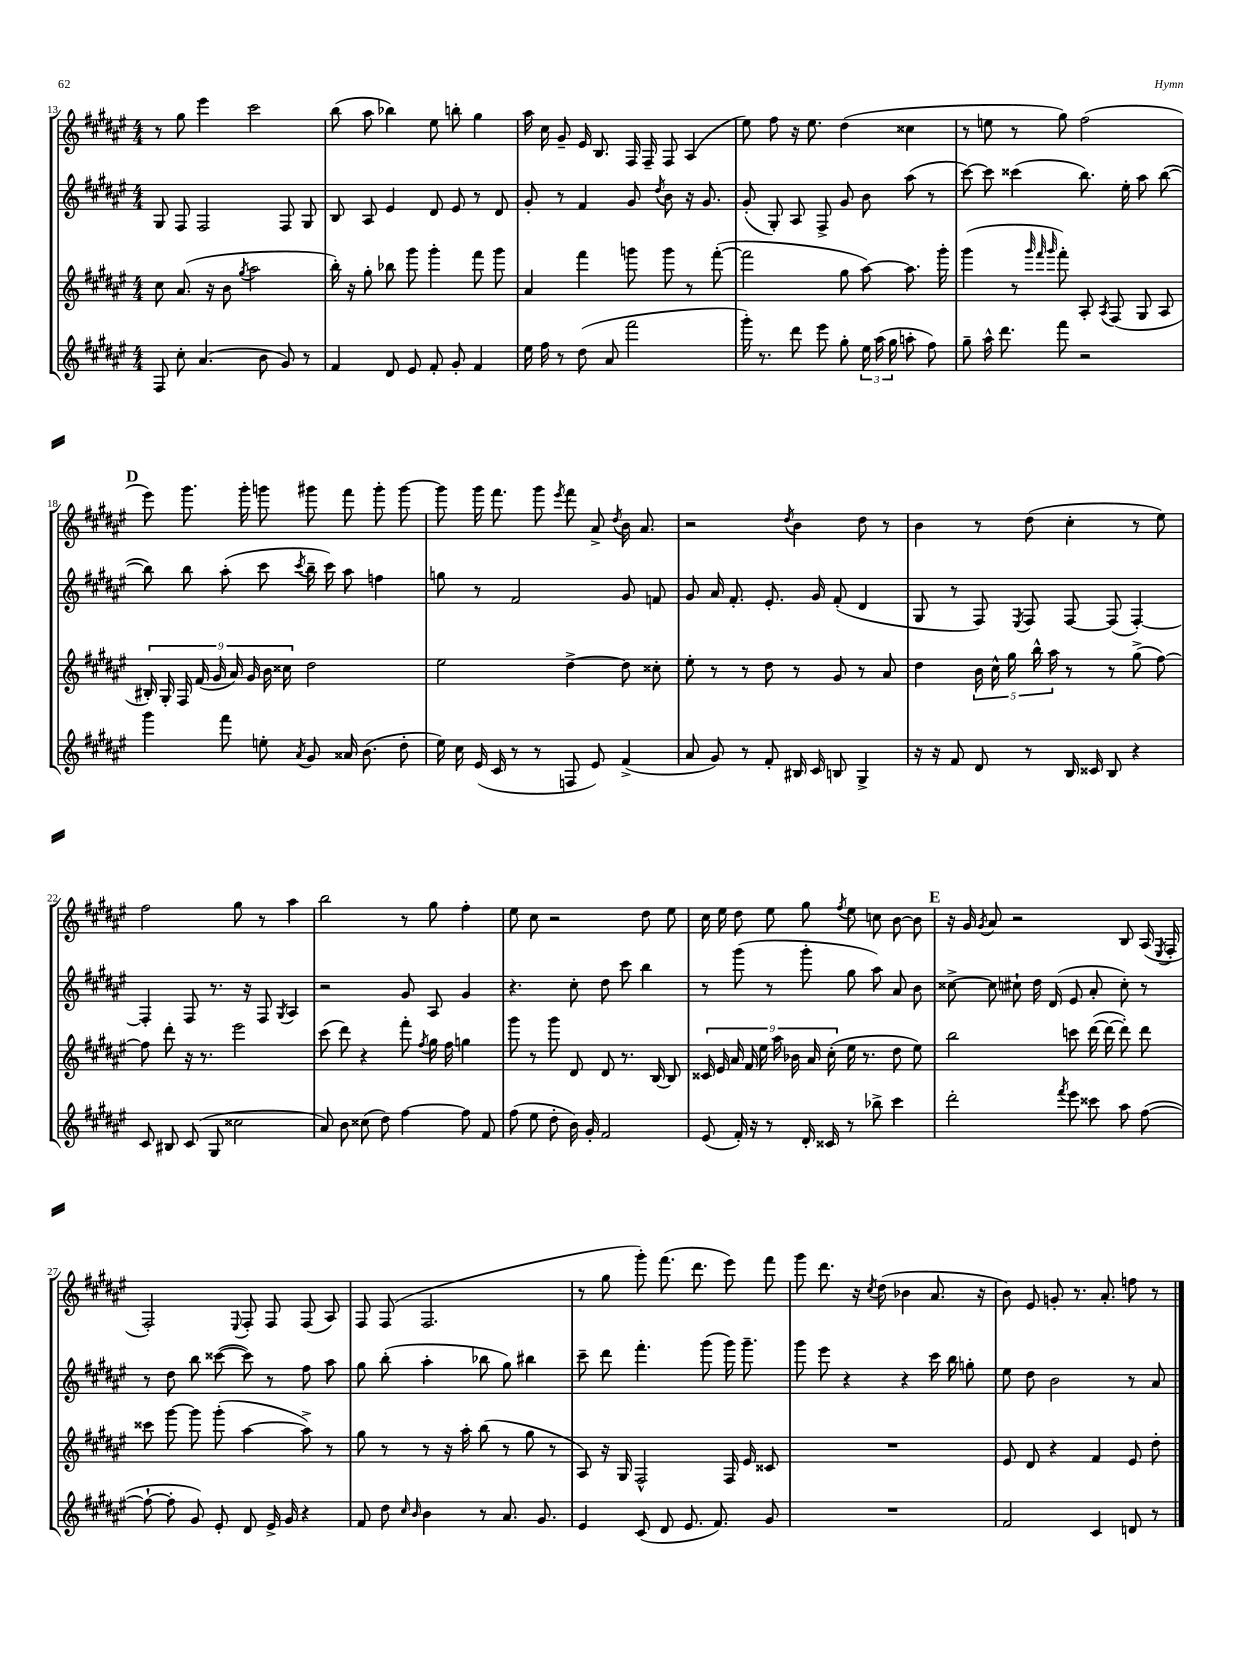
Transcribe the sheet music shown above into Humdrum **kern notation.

**kern	**kern	**kern	**kern
*staff4	*staff3	*staff2	*staff1
*clefG2	*clefG2	*clefG2	*clefG2
*k[f#c#g#d#a#e#]	*k[f#c#g#d#a#e#]	*k[f#c#g#d#a#e#]	*k[f#c#g#d#a#e#]
*M4/4	*M4/4	*M4/4	*M4/4
8F#	8cc#	8G#	8r
8cc#'	(8.a#	8F#	8gg#
(4.a#	.	2F#	4eee#
.	16r	.	.
.	8b	.	.
.	8qgg#	.	.
.	2aa#	.	2ccc#
8b	.	.	.
8g#)	.	8F#	.
8r	.	8G#	.
=	=	=	=
4f#	16bb')	8B	(8bb
.	16r	.	.
.	8gg#'	8A#	8aa#
8d#	8bb-	4e#	4bb-)
8e#	8ggg#	.	.
8f#'	4ggg#'	8d#	8ee#
8g#'	.	8e#	8bb'
4f#	8fff#	8r	4gg#
.	8ggg#	8d#	.
=	=	=	=
16ee#	4a#	8g#'	16aa#
16ff#	.	.	16cc#
8r	.	8r	8g#~
(8dd#	4fff#	4f#	16e#
.	.	.	8.B
8a#	.	.	.
2fff#	8ggg	8g#	16F#
.	.	.	16F#~
.	.	8qdd#	.
.	8ggg	8b	8F#
.	8r	16r	(4A#
.	.	8.g#	.
.	([8fff#'	.	.
=	=	=	=
16ggg#')	2fff#]	(8g#'	8ee#)
8.r	.	.	.
.	.	8G#')	8ff#
8ddd#	.	8A#	16r
.	.	.	8.ee#
8eee#	.	8F#^	.
8gg#'	8gg#	8g#	(4dd#
24ee#	[8aa#)	8b	.
(24aa#	.	.	.
24gg#	.	.	.
8aa'	8.aa#]	(8aa#	4cc##
8ff#)	.	8r	.
.	16ggg#'	.	.
=	=	=	=
8gg#~	(4ggg#	[8ccc#)	8r
16aa#^^	.	8ccc#]	8ee
8.ddd#	.	.	.
.	8r	(4ccc##	8r
.	32qqggg#	.	.
.	32qqfff#	.	.
.	32qqggg#	.	.
8fff#	8fff#')	.	8gg#)
2r	8A#'	8.bb)	(2ff#
.	8qA#	.	.
.	(8F#	.	.
.	.	16ee#'	.
.	8G#	8aa#	.
.	8A#	([8bb	.
=	=	=	=
4ggg#	18B#')	8bb])	8eee#)
.	18G#'	.	.
.	18F#	.	.
.	.	8bb	8.ggg#
.	(18f#	.	.
.	18g#	.	.
8fff#	.	(8aa#'	.
.	18a#)	.	.
.	.	.	16ggg#'
.	18g#	.	.
8ee'	.	8ccc#	8ggg
.	18b	.	.
.	18cc##	.	.
8qa#	.	8qccc#	.
8g#	2dd#	16bb~	8ggg#
.	.	16ccc#)	.
16a##	.	8aa#	8fff#
(8.b	.	.	.
.	.	4ff	8ggg#'
8dd#'	.	.	[8ggg#
=	=	=	=
16ee#)	2ee#	8gg	8ggg#]
16cc#	.	.	.
(16e#	.	8r	16ggg#
16c#	.	.	8.fff#
8r	.	2f#	.
8r	.	.	8ggg#
.	.	.	8qeee#
8F	[4dd#^	.	8fff#
8e#)	.	.	8a#^
.	.	.	8qdd#
(4f#^	8dd#]	8g#	16b
.	.	.	8.a#
.	8cc##'	8f	.
=	=	=	=
8a#	8ee#'	8g#	2r
8g#)	8r	16a#	.
.	.	8.f#'	.
8r	8r	.	.
8f#'	8dd#	8.e#'	.
.	.	.	8qdd#
16B#	8r	.	4b
16c#	.	16g#	.
8B	8g#	(8f#'	.
4G#^	8r	4d#	8dd#
.	8a#	.	8r
=	=	=	=
16r	4dd#	8G#	4b
16r	.	.	.
8f#	.	8r	.
8d#	20b	8F#)	8r
.	20cc#^^	.	.
.	20gg#	.	.
.	.	8qE#	.
8r	.	8F#	(8dd#
.	20bb^^	.	.
.	20aa#	.	.
16B	8r	[8F#	4cc#'
16c##	.	.	.
8B	8r	(8F#]	.
4r	(8gg#^	[4F#')	8r
.	[8ff#)	.	8ee#)
=	=	=	=
8c#	8ff#]	4F#']	2ff#
8B#	8ddd#'	.	.
(8c#	16r	8F#	.
.	8.r	.	.
8G#	.	8.r	.
2cc##	2eee#	.	8gg#
.	.	16r	.
.	.	8F#	8r
.	.	8qG#	.
.	.	4A#	4aa#
=	=	=	=
8a#)	(8ccc#	2r	2bb
8b	8ddd#)	.	.
(8cc##	4r	.	.
8dd#)	.	.	.
[4ff#	8fff#'	8g#	8r
.	8qff#	.	.
.	16gg#	8A#	8gg#
.	16ff#	.	.
8ff#]	4gg	4g#	4ff#'
8f#	.	.	.
=	=	=	=
(8ff#	8ggg#	4.r	8ee#
8ee#	8r	.	8cc#
8dd#'	8ggg#	.	2r
16b)	8d#	8cc#'	.
16g#'	.	.	.
2f#	8d#	8dd#	.
.	8.r	8ccc#	.
.	.	4bb	8dd#
.	[16B	.	.
.	8B]	.	8ee#
=	=	=	=
(8e#	18c##	8r	16cc#
.	18e#	.	.
.	.	.	16ee#
.	18a#	.	.
16f#')	.	(8ggg#	8dd#
.	18f#	.	.
16r	.	.	.
.	18ee#	.	.
8r	.	8r	8ee#
.	18aa#	.	.
.	18b-	.	.
16d#'	.	8ggg#'	8gg#
.	18a#	.	.
16c##	.	.	.
.	(18cc#'	.	.
.	.	.	8qff#
8r	16ee#	8gg#	8ee#
.	8.r	.	.
8bb-^	.	8aa#)	8cc
4ccc#	8dd#	8a#	[8b
.	8ee#)	8b	8b]
=	=	=	=
2ddd#'	2bb	[8cc##^	16r
.	.	.	16g#
.	.	.	8qg#
.	.	8cc##]	8a#
.	.	8cc#`	2r
.	.	16dd#	.
.	.	(16d#	.
8qfff#	.	.	.
8eee#	8ccc	8e#	.
8ccc##	([16ddd#	8a#'	.
.	16ddd#_	.	.
8aa#	8ddd#'])	8cc#')	8B
([8ff#	8ddd#	8r	(16A#
.	.	.	8qE#
.	.	.	16F#'
=	=	=	=
8ff#`_	8ccc##	8r	2F#')
8ff#']	[8ggg#	8dd#	.
8g#)	8ggg#]	8bb	.
8e#'	(8ggg#'	([8ccc##	.
.	.	.	8qqE#
8d#	[4aa#	8ccc##])	8F#'
16e#^	.	8r	8F#
16g#	.	.	.
4r	8aa#^])	8ff#	(8F#
.	8r	8aa#	8A#)
=	=	=	=
8f#	8gg#	8gg#	8F#
8dd#	8r	(8bb'	(8F#
16qqcc#	.	.	.
16qqb	.	.	.
4b	8r	4aa#'	2.F#
.	16r	.	.
.	16aa#'	.	.
8r	(8bb	8bb-	.
8.a#	8r	8gg#)	.
.	8gg#	4bb#	.
8.g#	.	.	.
.	8r	.	.
=	=	=	=
4e#	8A#)	8ccc#~	8r
.	16r	8ddd#	8gg#
.	16G#	.	.
(8c#	2F#^^	4.fff#'	8ggg#')
8d#	.	.	(8.fff#
8.e#	.	.	.
.	.	.	8.ddd#
.	.	(8ggg#	.
8.f#)	.	.	.
.	16F#	16ggg#)	8eee#)
.	16e#	8.ggg#~	.
8g#	8c##	.	8fff#
=	=	=	=
1r	1r	8ggg#	8ggg#
.	.	8eee#	8.ddd#
.	.	4r	.
.	.	.	16r
.	.	.	8qcc#
.	.	.	(8dd#
.	.	4r	4b-
.	.	16ccc#	8.a#
.	.	16bb	.
.	.	8gg'	.
.	.	.	16r
=	=	=	=
2f#	8e#	8ee#	8b)
.	8d#	8dd#	8e#
.	4r	2b	8g'
.	.	.	8.r
4c#	4f#	.	.
.	.	.	8.a#'
8d	8e#	8r	8ff
8r	8dd#'	8a#	8r
==	==	==	==
*-	*-	*-	*-
